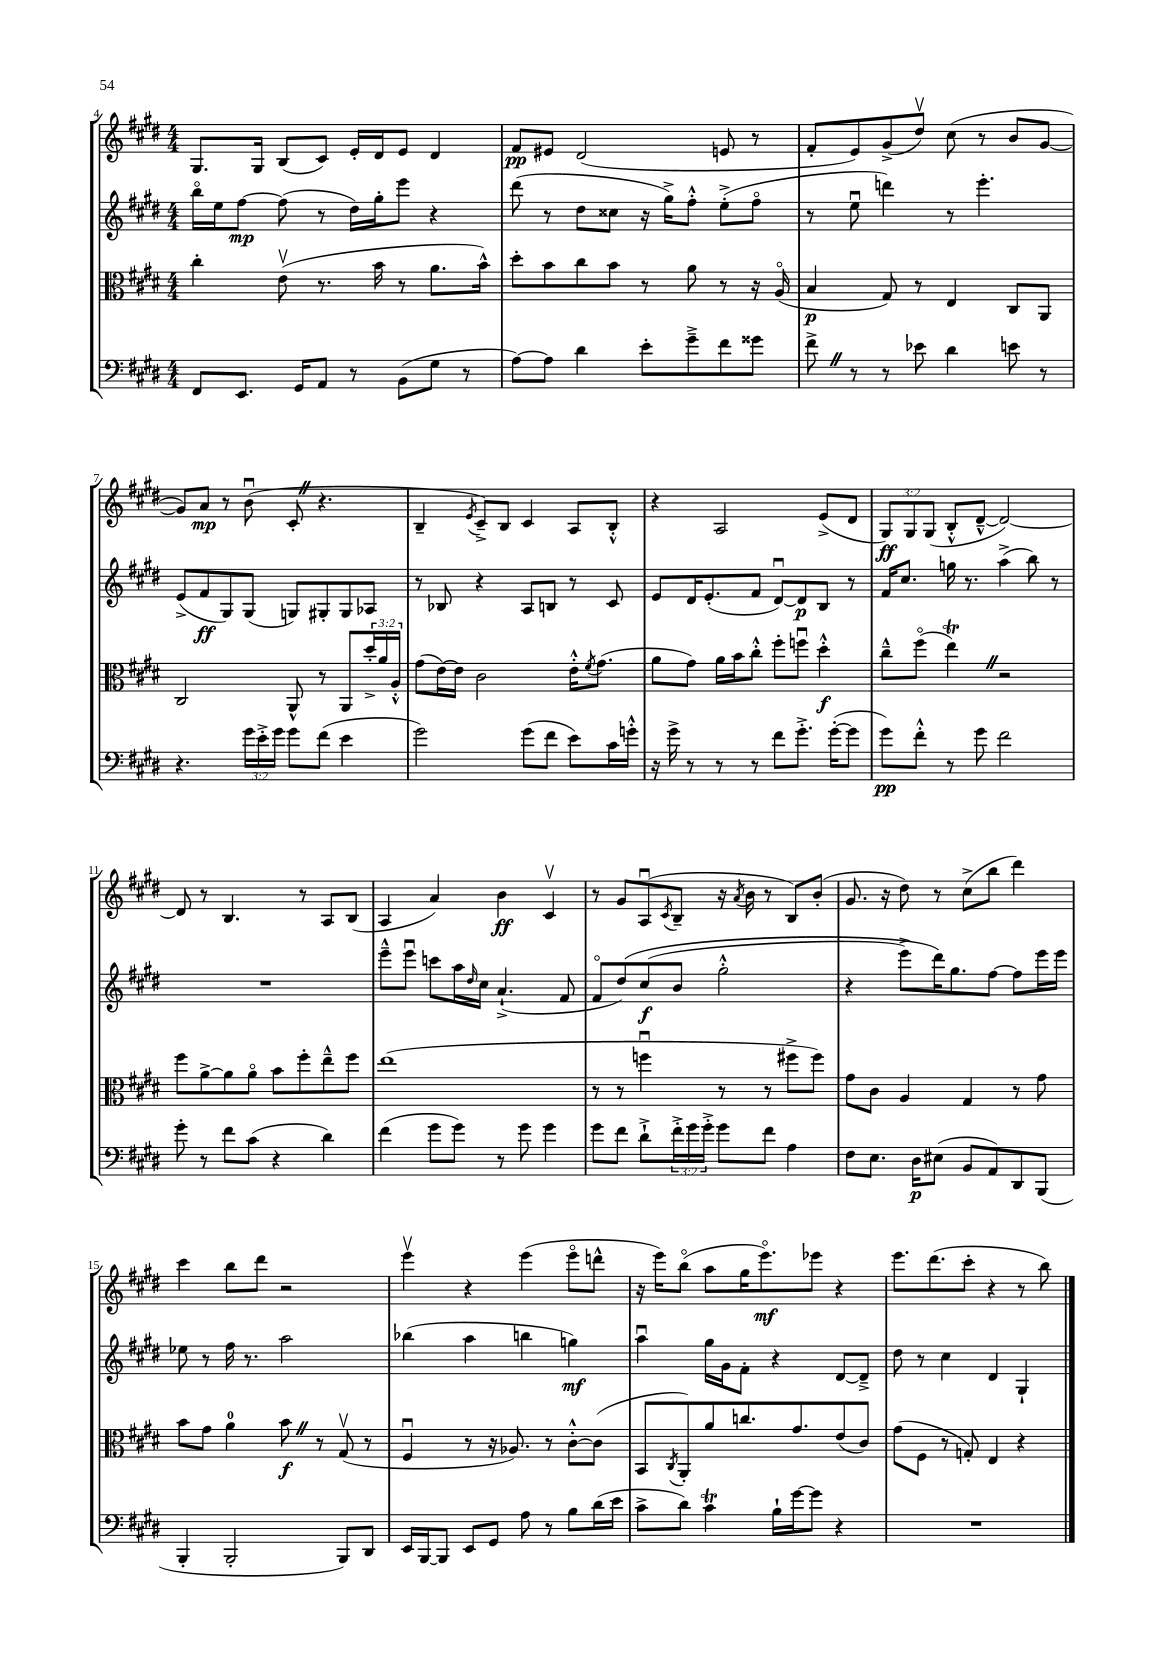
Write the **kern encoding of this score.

**kern	**kern	**kern	**kern
*staff4	*staff3	*staff2	*staff1
*clefF4	*clefC3	*clefG2	*clefG2
*k[f#c#g#d#]	*k[f#c#g#d#]	*k[f#c#g#d#]	*k[f#c#g#d#]
*M4/4	*M4/4	*M4/4	*M4/4
8FF#	4cc#'	16bbo	8.G#
.	.	16ee	.
8.EE	.	[8ff#	.
.	.	.	16G#
.	(8ev	(8ff#]	(8B
16GG#	.	.	.
8AA	8.r	8r	8c#)
8r	.	16dd#)	16e'
.	16b	16gg#'	16d#
(8BB	8r	8eee	8e
8G#	8.a	4r	4d#
8r	.	.	.
.	16b^^)	.	.
=	=	=	=
[8A)	8dd#'	(8ddd#	8f#
8A]	8b	8r	8e#
4d#	8cc#	8dd#	(2d#
.	8b	8cc##	.
8e'	8r	16r	.
.	.	16gg#^)	.
8g#~^	8a	8ff#'^^	.
8f#	8r	(8ee'^	8e
8g##	16r	8ff#o	8r
.	(16Ao	.	.
=	=	=	=
8f#^	4B	8r	8f#'
8r	.	8eeu	8e)
8r	8G#)	4ddd)	(8g#^
8e-	8r	.	8dd#v)
4d#	4E	8r	(8cc#
.	.	4.eee'	8r
8e	8C#	.	8b
8r	8AA	.	[8g#
=	=	=	=
4.r	2C#	(8e^	8g#])
.	.	8f#	8a
.	.	8G#)	8r
24g#	.	(8G#	(8bu
24e'^	.	.	.
24g#	.	.	.
8g#	8AA^^	8G)	8c#'
(8f#	8r	8G#'	4.r
4e	8AA	8G#	.
.	24dd#'^	8A-	.
.	24a	.	.
.	24A'^^	.	.
=	=	=	=
2g#)	(8g#	8r	4B~
.	[16e)	8B-	.
.	16e]	.	.
.	.	.	8qe
.	2c#	4r	8c#~^)
.	.	.	8B
(8g#	.	8A	4c#
8f#	.	8B	.
8e)	16e'^^	8r	8A
.	8qf#	.	.
.	(8.g#	.	.
16c#	.	8c#	8B'^^
16g'^^	.	.	.
=	=	=	=
16r	8a	8e	4r
16g#^	.	.	.
8r	8g#)	16d#	.
.	.	(8.e'	.
8r	16a	.	2A
.	16b	.	.
8r	8cc#'^^	8f#	.
8f#	8ff#'	[8d#u)	.
8.g#'^	8ffu	8d#]	.
.	4dd#'^^	8B	(8e^
([16g#'	.	.	.
8g#]	.	8r	8d#
=	=	=	=
8g#)	8cc#~^^	16f#	12G#)
.	.	8.cc#	.
.	.	.	12G#
8f#'^^	(8ff#o	.	.
.	.	.	(12G#
8r	4ee)	16gg	8B'^^
.	.	8.r	.
8g#	.	.	[8d#~^^
2f#	2r	(4aa^	2d#_)
.	.	8bb)	.
.	.	8r	.
=	=	=	=
8g#'	8ff#	1r	8d#]
8r	[8a^	.	8r
8f#	8a]	.	4.B
(8c#	8ao	.	.
4r	8b	.	.
.	8ff#'	.	8r
4d#)	8ee~^^	.	8A
.	8ff#	.	(8B
=	=	=	=
(4f#	(1ee	8eee~^^	4A
.	.	8eeeu	.
8g#	.	8ccc	4a)
8g#)	.	16aa	.
.	.	16qqdd#	.
.	.	16cc#	.
8r	.	(4.a`^	4b
8g#	.	.	.
4g#	.	.	4c#v
.	.	8f#	.
=	=	=	=
8g#	8r	8f#o	8r
8f#	8r	&(8dd#)	8g#
8d#`^	4ffu	(8cc#	(8Au
.	.	.	8qc#
24f#'^	.	8b	8B~
24g#	.	.	.
24g#'^	.	.	.
8g#	8r	2gg#'^^	16r
.	.	.	8qa
.	.	.	16b
8f#	8r	.	8r
4A	8ff#^	.	8B)
.	8ff#)	.	(8b'
=	=	=	=
8F#	8g#	4r	8.g#
8.E	8c#	.	.
.	.	.	16r
.	4A	8eee^)	8dd#)
16D#	.	.	.
(8E#	.	16ddd#&)	8r
.	.	8.gg#	.
8BB	4G#	.	(8cc#^
8AA)	.	[8ff#	8bb
8DD#	8r	8ff#]	4ddd#)
(8BBB	8g#	16eee	.
.	.	16eee	.
=	=	=	=
4BBB'	8b	8ee-	4ccc#
.	8g#	8r	.
2BBB'	4a	16ff#	8bb
.	.	8.r	.
.	.	.	8ddd#
.	8b	2aa	2r
.	8r	.	.
8BBB)	(8G#v	.	.
8DD#	8r	.	.
=	=	=	=
16EE	4F#u	(4bb-	4eeev
[16BBB	.	.	.
8BBB]	.	.	.
8EE	8r	4aa	4r
8GG#	16r	.	.
.	8.A-)	.	.
8A	.	4bb	(4eee
8r	8r	.	.
8B	[8c#'^^	4gg)	8eeeo
(16d#	(8c#]	.	8ddd^^
16e	.	.	.
=	=	=	=
8c#^	8BB	4aau	16r
.	.	.	16eee)
.	8qC#	.	.
8d#)	8AA')	.	(8bbo
4c#	8a	16gg#	8aa
.	.	16g#	.
.	8.cc	8f#'	16gg#
.	.	.	8.eeeo)
16B`	.	4r	.
[16g#	8.g#	.	.
8g#]	.	.	8eee-
4r	(8e	[8d#	4r
.	8c#)	8d#~^]	.
=	=	=	=
1r	(8g#	8dd#	8.eee
.	8F#	8r	.
.	.	.	(8.ddd#
.	8r	4cc#	.
.	8G')	.	8ccc#'
.	4E	4d#	4r
.	4r	4G#`	8r
.	.	.	8bb)
==	==	==	==
*-	*-	*-	*-
